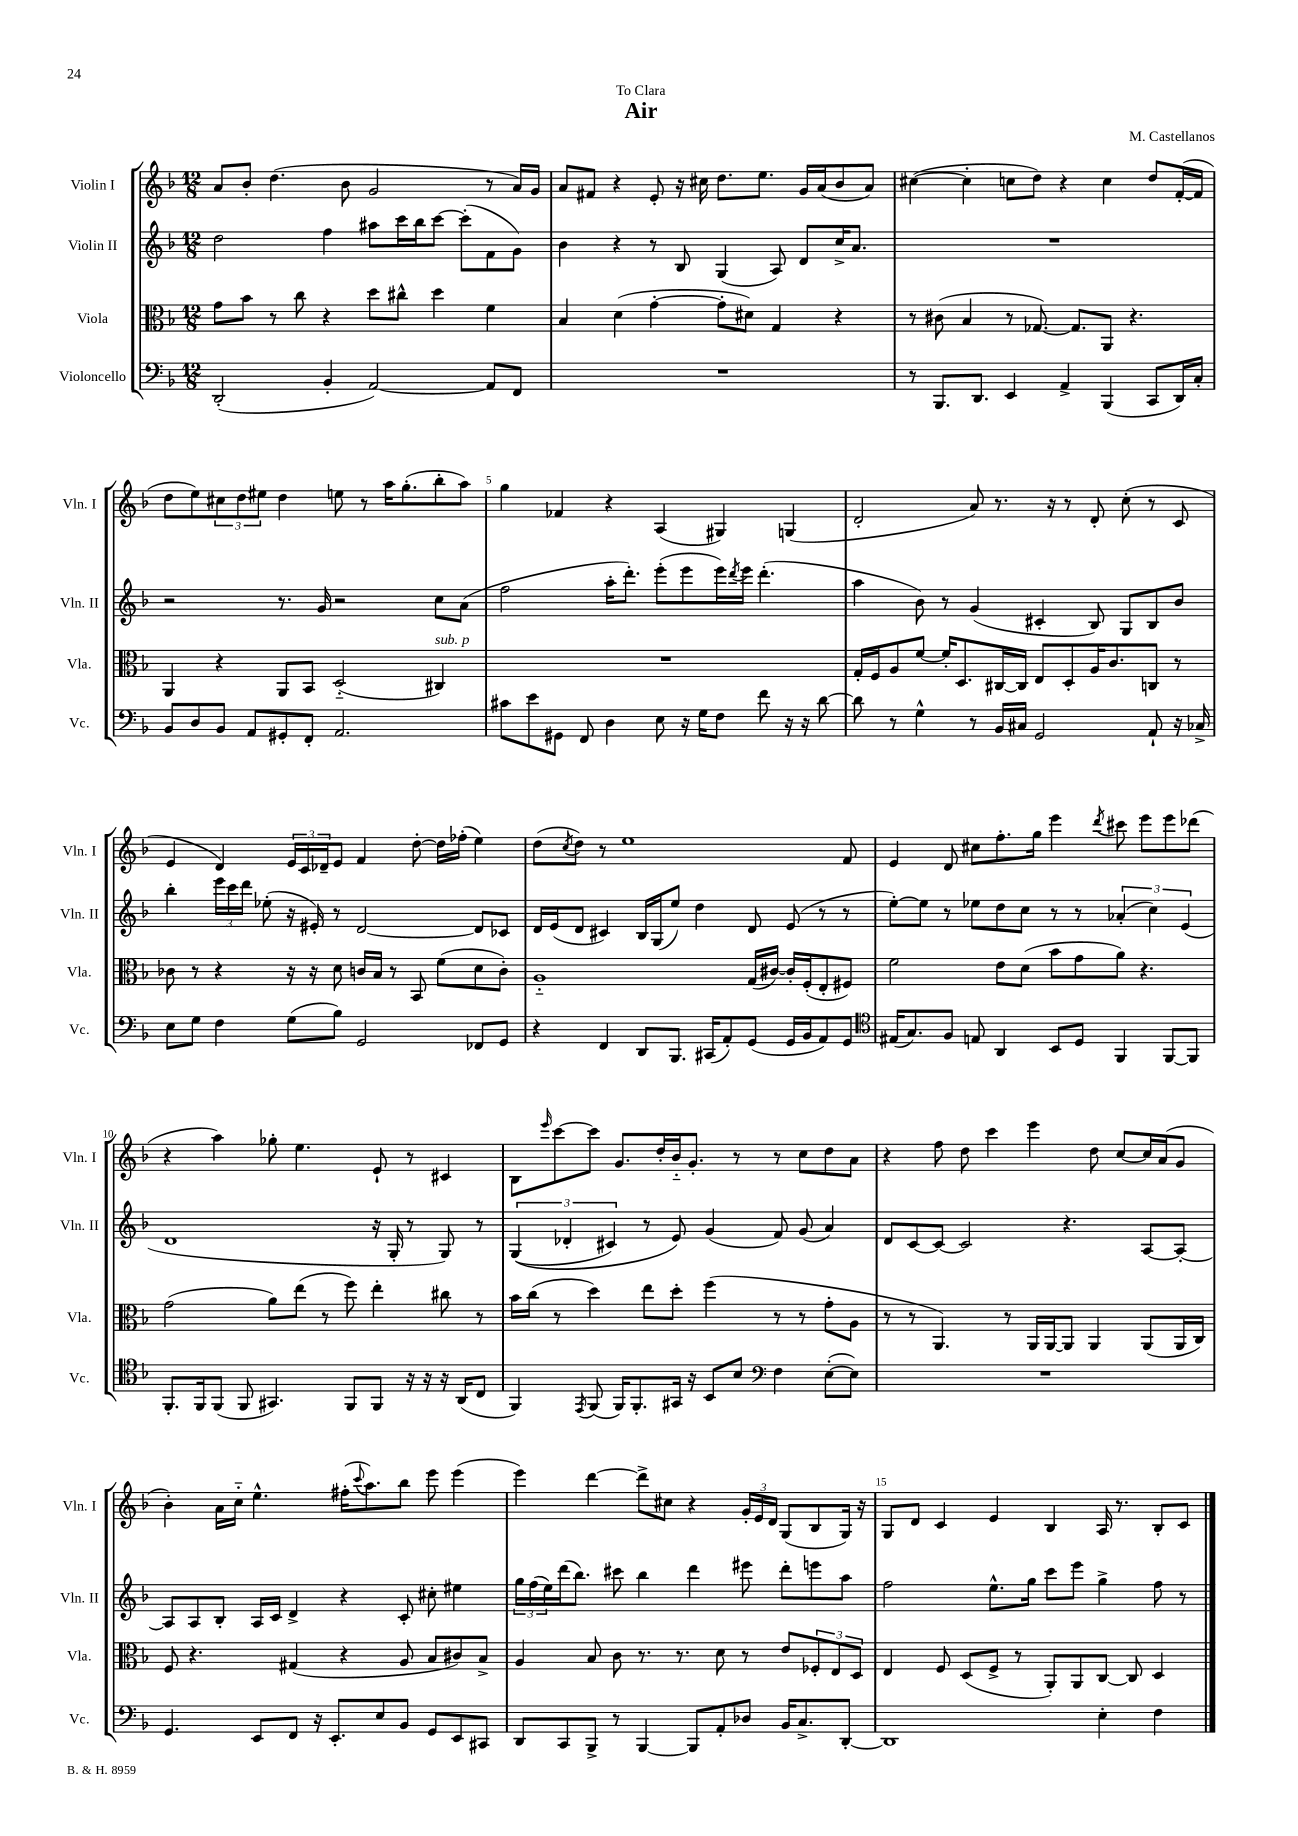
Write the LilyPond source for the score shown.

\header { title = "Air" composer = "M. Castellanos" dedication = "To Clara" }
<<
\new StaffGroup <<
\new Staff = "s0" \with { instrumentName = "Violin I" shortInstrumentName = "Vln. I" } {
    \clef treble \key f \major \numericTimeSignature \time 12/8
    a'8 bes'8-. d''4.( bes'8 g'2 r8 a'16) g'16 |
    a'8 fis'8 r4 e'8-. r16 cis''16 d''8. e''8. g'16 a'16( bes'8 a'8) |
    cis''4~( cis''4-. c''8 d''8) r4 c''4 d''8 f'16~-.( f'16 |
    d''8 e''8) \tuplet 3/2 { cis''8 d''8 eis''8 } d''4 e''8 r8 a''16 g''8.-.( bes''8-. a''8) |
    g''4 fes'4 r4 a4( gis4) g4( |
    d'2-. a'8) r8. r16 r8 d'8-. c''8-.( r8 c'8 |
    e'4 d'4) \tuplet 3/2 { e'16 c'16 des'16-- } e'8 f'4 d''8~-. d''16 fes''16-.( e''4) |
    d''8( \acciaccatura { c''8 } d''8) r8 e''1 f'8 |
    e'4 d'8 cis''8 f''8.-. g''16 e'''4 \acciaccatura { d'''8 } cis'''8 e'''8 e'''8 des'''8( |
    r4 a''4) ges''8-. e''4. e'8-! r8 cis'4 |
    bes8 \grace { e'''16 } c'''8~ c'''8 g'8. d''16-. bes'16-_ g'8.-. r8 r8 c''8 d''8 a'8 |
    r4 f''8 d''8 c'''4 e'''4 d''8 c''8~ c''16 a'16( g'8 |
    bes'4-.) a'16 c''16-_ e''4.-^ fis''16-.( \appoggiatura { c'''8 } a''8.) bes''8 e'''8 e'''4( |
    e'''4) d'''4~ d'''8-> cis''8 r4 \tuplet 3/2 { g'16-. e'16 d'16 } g8( bes8 g16) r16 |
    g8 d'8 c'4 e'4 bes4 a16 r8. bes8-. c'8 \bar "|." |
}
\new Staff = "s1" \with { instrumentName = "Violin II" shortInstrumentName = "Vln. II" } {
    \clef treble \key f \major \numericTimeSignature \time 12/8
    d''2 f''4 ais''8 c'''16 bes''16 c'''8~ c'''8-.( f'8 g'8) |
    bes'4 r4 r8 bes8 g4( a8) d'8 c''16-> a'8. |
    R1. |
    r2 r8. g'16 r2 c''8 a'8( |
    f''2 a''16-. d'''8.-.) e'''8-.( e'''8 e'''16) \acciaccatura { d'''8 } e'''16 d'''4.-.( |
    a''4 bes'8) r8 g'4( cis'4-. bes8) g8 bes8 bes'8 |
    bes''4-. \tuplet 3/2 { e'''16 c'''16 d'''16 } ees''8-.( r16 eis'16-.) r8 d'2~ d'8 ces'8 |
    d'16 e'16( d'8 cis'4) bes16 g16( e''8) d''4 d'8 e'8( r8 r8 |
    e''8~-.) e''8 r8 ees''8 d''8 c''8 r8 r8 \tuplet 3/2 { aes'4-.( c''4) e'4( } |
    d'1 r16 g16-. r8 g8) r8 |
    \tuplet 3/2 { g4(\( des'4-. cis'4) } r8 e'8\) g'4( f'8) g'8( a'4) |
    d'8 c'8~ c'8~ c'2 r4. a8~ a8~-. |
    a8 a8 bes8-. a16 c'16 d'4-> r4 c'8-. cis''8-. eis''4 |
    \tuplet 3/2 { g''16 f''16( e''16) } d'''16( bes''8.) cis'''8 bes''4 d'''4 eis'''8 d'''8-. e'''8 a''8 |
    f''2 e''8.-^ g''16 c'''8 e'''8 g''4-> f''8 r8 \bar "|." |
}
\new Staff = "s2" \with { instrumentName = "Viola" shortInstrumentName = "Vla." } {
    \clef alto \key f \major \numericTimeSignature \time 12/8
    g'8 bes'8 r8 c''8 r4 d''8 cis''8-^ d''4 f'4 |
    bes4 d'4( g'4~-. g'8-. dis'8) g4 r4 |
    r8 cis'8( bes4 r8 ges8.~) ges8. a,8 r4. |
    a,4 r4 a,8 bes,8 d2-_( cis4^\markup { \italic "sub. p" }) |
    R1. |
    g16-. f16 a8 f'8~ f'16-. d8. cis16~ cis16 e8 d8-. a16 c'8. c8 r8 |
    ces'8 r8 r4 r16 r16 d'8 c'16 bes16 r8 bes,8 f'8( d'8 c'8-.) |
    a1-_ g16( cis'16~) cis'16-. f16-.( e8-. fis8) |
    f'2 e'8 d'8( bes'8 g'8 a'8) r4. |
    g'2( a'8) e''8( r8 f''8) e''4-. cis''8 r8 |
    bes'16 c''16( r8 d''4) e''8 d''8-. f''4( r8 r8 g'8-. a8 |
    r8 r8 a,4.) r8 a,16 a,16~ a,8 a,4 a,8( a,16 c16) |
    f8 r4. gis4( r4 a8 bes8 cis'8) bes8-> |
    a4 bes8 c'8 r8. r8. d'8 r8 e'8 \tuplet 3/2 { fes8-. e8 d8 } |
    e4 f8 d8( f8-> r8 a,8-.) a,8 c8~ c8 d4 \bar "|." |
}
\new Staff = "s3" \with { instrumentName = "Violoncello" shortInstrumentName = "Vc." } {
    \clef bass \key f \major \numericTimeSignature \time 12/8
    d,2-.( bes,4-. a,2~) a,8 f,8 |
    R1. |
    r8 bes,,8. d,8. e,4 a,4-> bes,,4( c,8 d,16) c16-. |
    bes,8 d8 bes,8 a,8 gis,8-. f,8-. a,2. |
    cis'8 e'8 gis,8 f,8 d4 e8 r16 g16 f8 f'8 r16 r16 d'8~ |
    d'8 r8 g4-^ r8 bes,16 cis16 g,2 a,8-! r16 ces16-> |
    e8 g8 f4 g8( bes8) g,2 fes,8 g,8 |
    r4 f,4 d,8 bes,,8. cis,16( a,8-.) g,8( g,16 bes,16 a,8) g,8 |
    \clef tenor eis16( g8.) f8 e8 a,4 bes,8 d8 f,4 f,8~ f,8 |
    f,8.-. f,16 f,8( f,8 gis,4.) f,8 f,8 r16 r16 r16 a,16( c8 |
    f,4) \acciaccatura { e,8 } f,8( f,16) f,8.-. gis,16 r16 bes,8 bes8 \clef bass f4 e8~-.( e8) |
    R1. |
    g,4. e,8 f,8 r16 e,8.-. e8 bes,8 g,8 e,8 cis,8 |
    d,8 c,8 bes,,8-> r8 bes,,4~ bes,,8 a,8-. des8 bes,16 c8.-> d,8~-. |
    d,1 e4-. f4 \bar "|." |
}
>>
>>
\layout { \context { \Score \override BarNumber.break-visibility = ##(#f #t #t) barNumberVisibility = #(every-nth-bar-number-visible 5) } }
